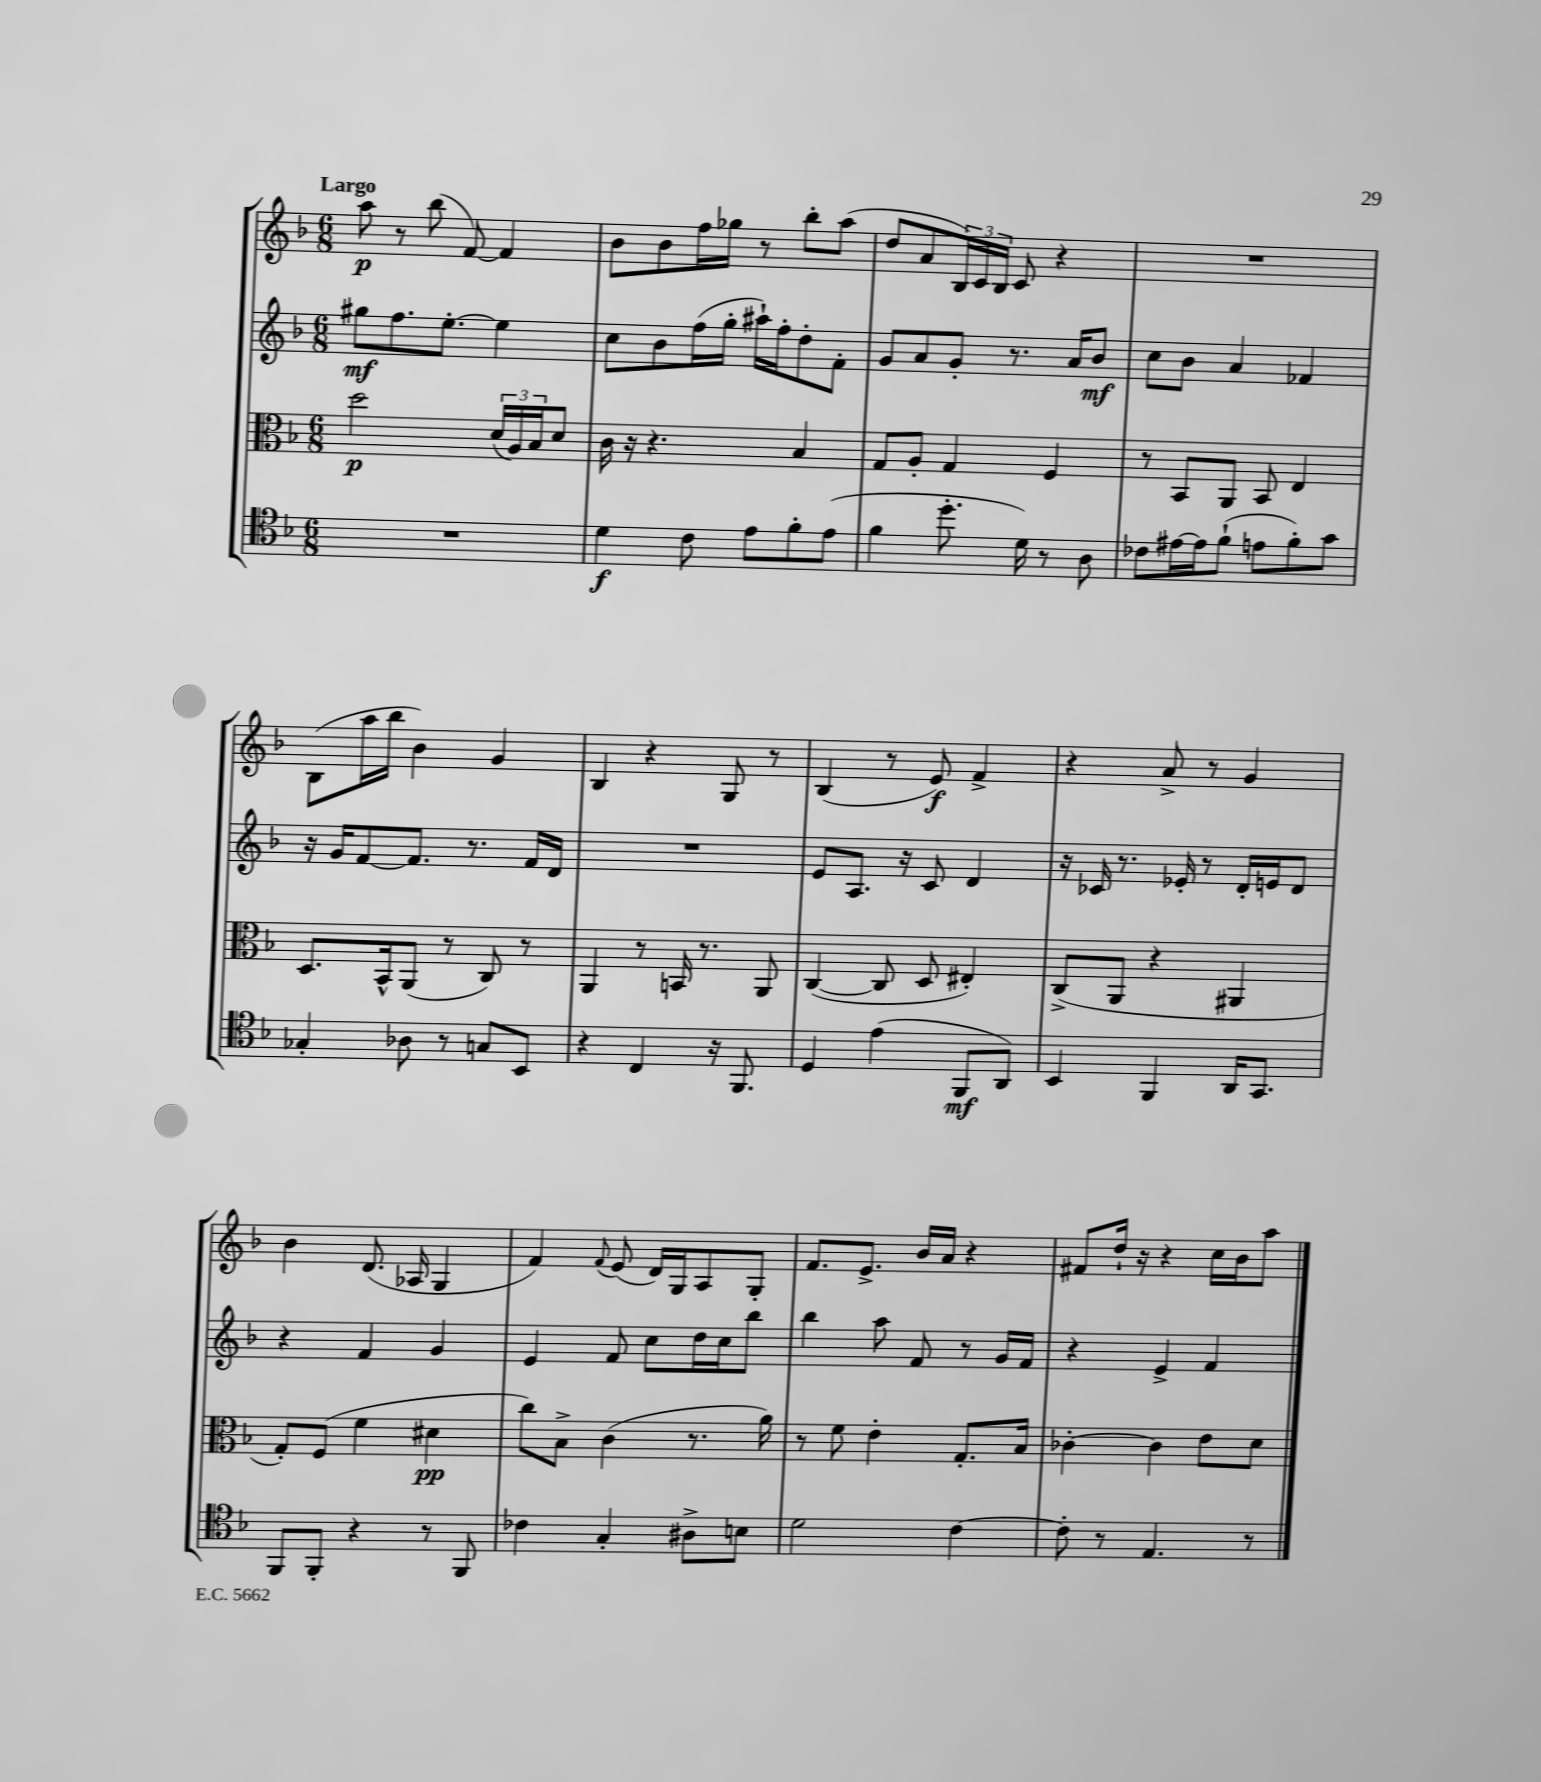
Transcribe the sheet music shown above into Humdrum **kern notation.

**kern	**dynam	**kern	**dynam	**kern	**dynam	**kern	**dynam
*part4	*part4	*part3	*part3	*part2	*part2	*part1	*part1
*staff4	*staff4	*staff3	*staff3	*staff2	*staff2	*staff1	*staff1
*clefC4	*	*clefC3	*	*clefG2	*	*clefG2	*
*k[b-]	*	*k[b-]	*	*k[b-]	*	*k[b-]	*
*M6/8	*	*M6/8	*	*M6/8	*	*M6/8	*
=1	=1	=1	=1	=1	=1	=1	=1
!	!	!	!	!	!	!LO:TX:a:B:t=Largo	!
2.r	.	2dd\	p	8gg#X\L	mf	8aa\	p
.	.	.	.	8.ff\	.	8r	.
.	.	.	.	.	.	(8bb-\	.
.	.	.	.	[8.ee'\J	.	.	.
.	.	.	.	.	.	[8f/)	.
.	.	(24d/LL	.	4ee\]	.	4f/]	.
.	.	24A/)	.	.	.	.	.
.	.	24B-/J	.	.	.	.	.
.	.	8d/J	.	.	.	.	.
=2	=2	=2	=2	=2	=2	=2	=2
4d\	f	16c\	.	8cc\L	.	8b-\L	.
.	.	16r	.	.	.	.	.
.	.	4.r	.	8b-\	.	8b-\	.
8c\	.	.	.	(16ff\L	.	16ff\L	.
.	.	.	.	16gg'\JJ	.	16gg-X\JJ	.
8e\L	.	.	.	16aa#X`\LL)	.	8r	.
.	.	.	.	16ff'\J	.	.	.
8f'\	.	4B-/	.	8dd'\	.	8bb-'\L	.
(8e\J	.	.	.	8f'\J	.	(8aa\J	.
=3	=3	=3	=3	=3	=3	=3	=3
4f\	.	8G/L	.	8g/L	.	8dd/L	.
.	.	8A'/J	.	8a/	.	8a/	.
8.dd'\	.	4G/	.	8g'/J	.	24B-/L)	.
.	.	.	.	.	.	24c/	.
.	.	.	.	.	.	24B-/JJ	.
.	.	.	.	8.r	.	8c/	.
16d\)	.	.	.	.	.	.	.
8r	.	4F/	.	.	.	4r	.
.	.	.	.	16a/KL	.	.	.
8A\	.	.	.	8b-/J	mf	.	.
=4	=4	=4	=4	=4	=4	=4	=4
8c-X\L	.	8r	.	8cc\L	.	2.r	.
[16e#X\L	.	8BB-/L	.	8b-\J	.	.	.
16e#\J]	.	.	.	.	.	.	.
(8f`\J	.	8AA/J	.	4a/	.	.	.
8en\L	.	8BB-/	.	.	.	.	.
8f'\)	.	4E/	.	4f-X/	.	.	.
8g\J	.	.	.	.	.	.	.
!!LO:LB:g=z
=5	=5	=5	=5	=5	=5	=5	=5
4G-X'/	.	8.D/L	.	16r	.	(8B-\L	.
.	.	.	.	16g/KL	.	.	.
.	.	.	.	[8f/	.	16aa\L	.
.	.	16BB-^^/k	.	.	.	16bb-\JJ	.
8A-X\	.	(8AA/J	.	8.f/J]	.	4b-\)	.
8r	.	8r	.	.	.	.	.
.	.	.	.	8.r	.	.	.
8Gn/L	.	8C/)	.	.	.	4g/	.
8BB-/J	.	8r	.	16f/LL	.	.	.
.	.	.	.	16d/JJ	.	.	.
=6	=6	=6	=6	=6	=6	=6	=6
4r	.	4AA/	.	2.r	.	4B-/	.
4C/	.	8r	.	.	.	4r	.
.	.	16BBn/	.	.	.	.	.
.	.	8.r	.	.	.	.	.
16r	.	.	.	.	.	8G/	.
8.FF/	.	.	.	.	.	.	.
.	.	8AA/	.	.	.	8r	.
=7	=7	=7	=7	=7	=7	=7	=7
4D/	.	([4C/	.	8e/L	.	(4B-/	.
.	.	.	.	8.A/J	.	.	.
(4e\	.	8C/]	.	.	.	8r	.
.	.	.	.	16r	.	.	.
.	.	8D/	.	8c/	.	8e/)	f
8FF/L	mf	4E#X'/)	.	4d/	.	4f^/	.
8AA/J)	.	.	.	.	.	.	.
=8	=8	=8	=8	=8	=8	=8	=8
4BB-/	.	(8C^/L	.	16r	.	4r	.
.	.	.	.	16c-X/	.	.	.
.	.	8AA/J	.	8.r	.	.	.
4FF/	.	4r	.	.	.	8a^/	.
.	.	.	.	16e-X'/	.	.	.
.	.	.	.	8r	.	8r	.
16AA/KL	.	4AA#X/	.	16d'/LL	.	4g/	.
8.GG/J	.	.	.	16en/J	.	.	.
.	.	.	.	8d/J	.	.	.
!!LO:LB:g=z
=9	=9	=9	=9	=9	=9	=9	=9
8FF/L	.	8G'/L)	.	4r	.	4b-\	.
8FF'/J	.	(8F/J	.	.	.	.	.
4r	.	4f\	.	4f/	.	(8.d/	.
.	.	.	.	.	.	16A-X/	.
8r	.	4d#X\	pp	4g/	.	4G/	.
8FF/	.	.	.	.	.	.	.
=10	=10	=10	=10	=10	=10	=10	=10
4c-X\	.	8cc\L)	.	4e/	.	4f/)	.
.	.	8B-^\J	.	.	.	.	.
.	.	.	.	.	.	8qqf/	.
4G'/	.	(4c\	.	8f/	.	(8e/	.
.	.	.	.	8cc\L	.	16d/LL)	.
.	.	.	.	.	.	16G/J	.
8A#X^\L	.	8.r	.	16dd\L	.	8A/	.
.	.	.	.	16cc\J	.	.	.
8Bn\J	.	.	.	8bb-\J	.	8G'/J	.
.	.	16a\)	.	.	.	.	.
=11	=11	=11	=11	=11	=11	=11	=11
2d\	.	8r	.	4bb-\	.	8.f/L	.
.	.	8f\	.	.	.	.	.
.	.	.	.	.	.	8.e^/J	.
.	.	4e'\	.	8aa\	.	.	.
.	.	.	.	8f/	.	16b-/LL	.
.	.	.	.	.	.	16a/JJ	.
[4c\	.	8.G'/L	.	8r	.	4r	.
.	.	.	.	16g/LL	.	.	.
.	.	16B-/Jk	.	16f/JJ	.	.	.
=12	=12	=12	=12	=12	=12	=12	=12
8c'\]	.	[4c-X'\	.	4r	.	8f#X/L	.
8r	.	.	.	.	.	16dd`/Jk	.
.	.	.	.	.	.	16r	.
4.E/	.	4c-\]	.	4e^/	.	4r	.
.	.	8e\L	.	4f/	.	16cc\LL	.
.	.	.	.	.	.	16b-\J	.
8r	.	8d\J	.	.	.	8aa\J	.
==	==	==	==	==	==	==	==
*-	*-	*-	*-	*-	*-	*-	*-
